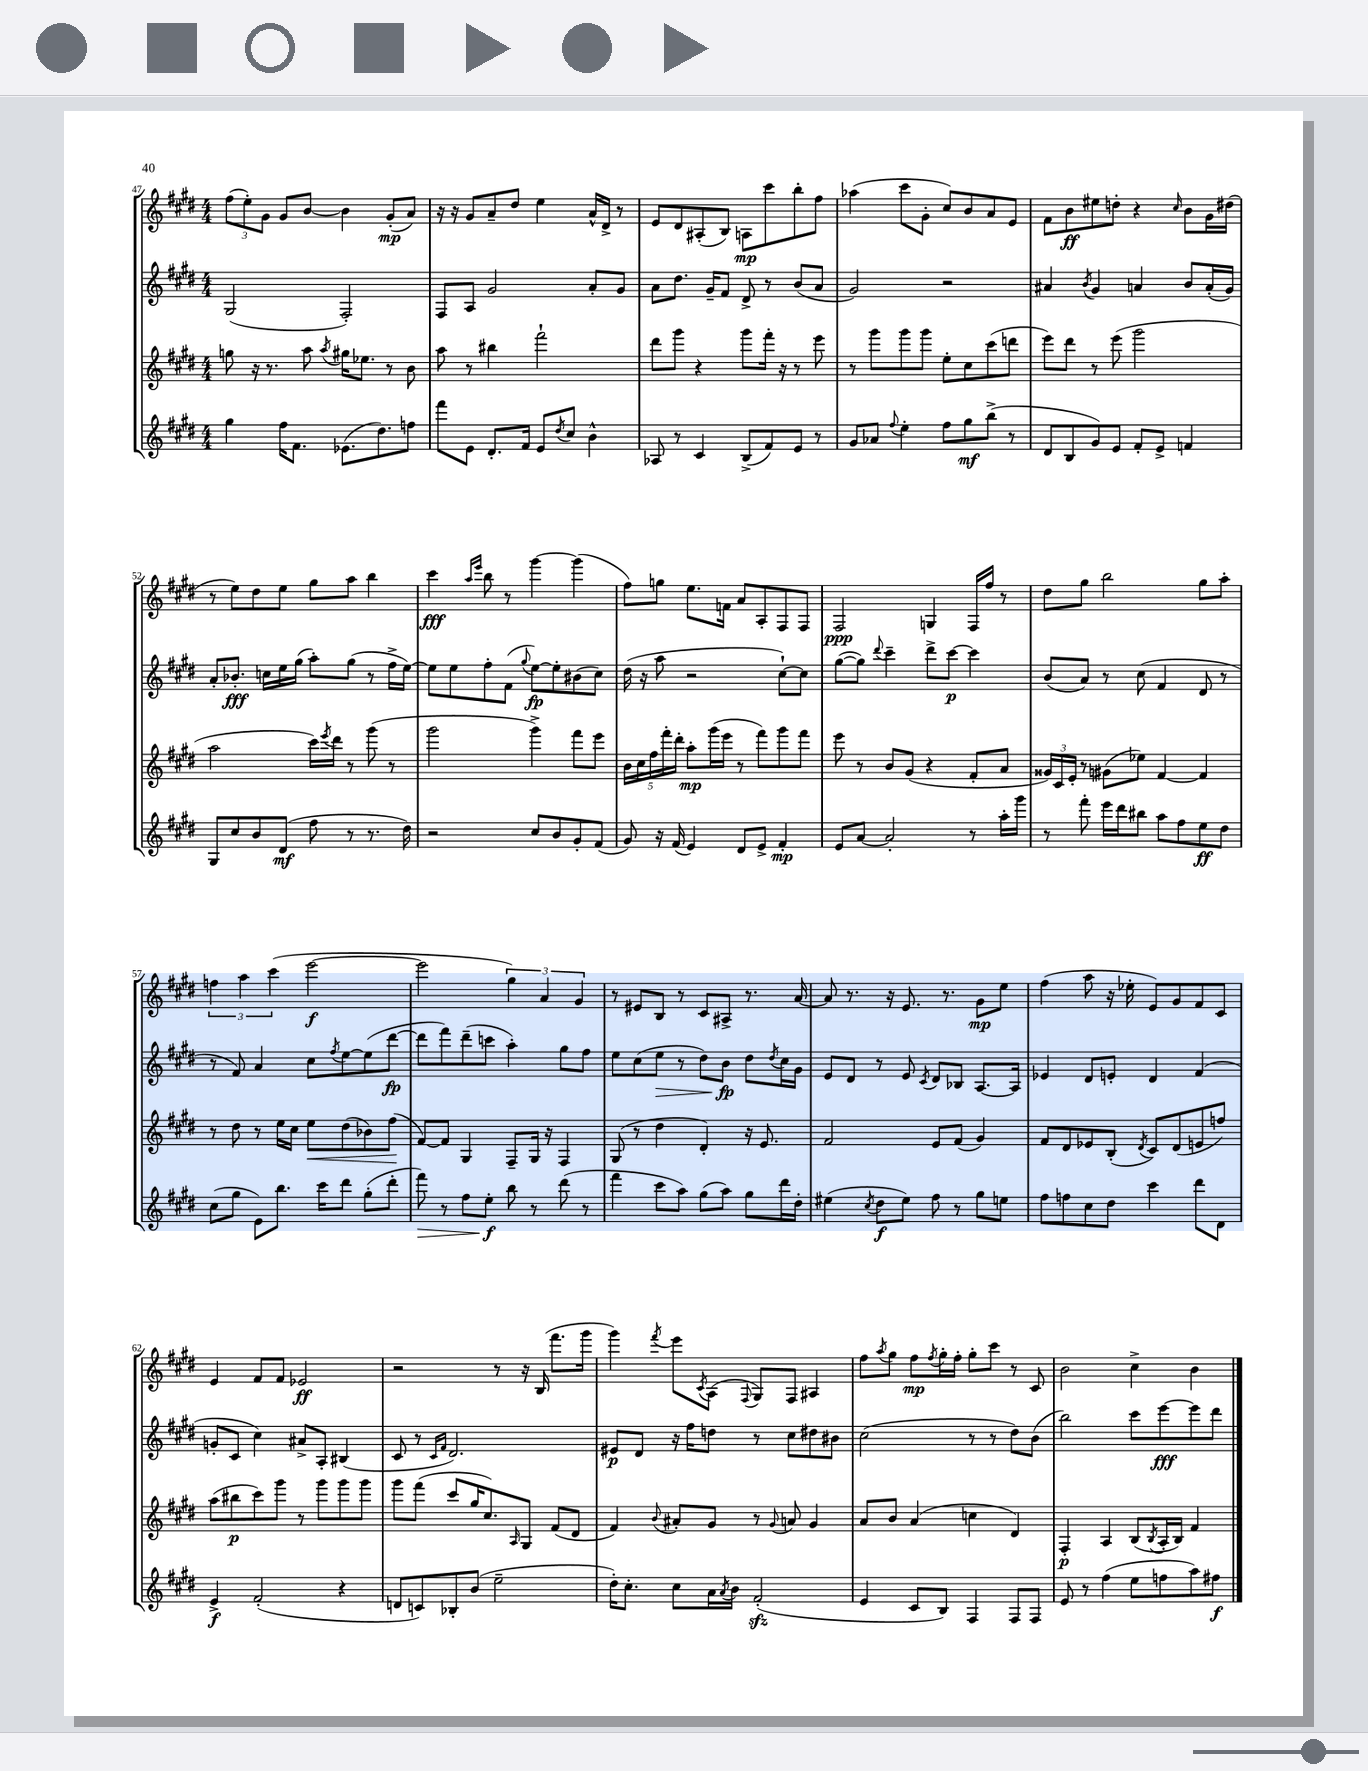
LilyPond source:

<<
\new StaffGroup <<
\new Staff = "s0" {
    \clef treble \key e \major \numericTimeSignature \time 4/4
    \tuplet 3/2 { fis''8( e''8-.) gis'8 } gis'8 b'8~ b'4 gis'8-.\mp( a'8) |
    r16 r16 gis'8 a'8-- dis''8 e''4 a'16-^ dis'16-> r8 |
    e'8 dis'8 ais8-.( b8) a8\mp cis'''8 b''8-. fis''8 |
    aes''4( cis'''8 gis'8-. cis''8) b'8 a'8 e'8 |
    fis'8 b'8\ff eis''8 d''8-. r4 \grace { cis''16 } b'8 gis'16 dis''16( |
    r8 e''8) dis''8 e''8 gis''8 a''8 b''4 |
    cis'''4\fff \grace { a''16 e'''16 } b''8 r8 gis'''4~ gis'''4( |
    fis''8) g''8 e''8. f'16 a'8 a8-. fis8 fis8 |
    fis2\ppp g4 fis16 fis''16 r8 |
    dis''8 gis''8 b''2 gis''8 a''8-. |
    \tuplet 3/2 { f''4 a''4 cis'''4( } e'''2~\f |
    e'''2 \tuplet 3/2 { gis''4) a'4 gis'4 } |
    r8 eis'8 b8 r8 cis'8 ais8-> r8. a'16~ |
    a'8 r8. r16 e'8. r8. gis'8\mp e''8 |
    fis''4( a''8 r16 ees''16-. e'8) gis'8 fis'8 cis'8 |
    e'4 fis'8 fis'8 ees'2\ff |
    r2 r8 r16 b16( fis'''8. gis'''16 |
    gis'''4) \acciaccatura { fis'''8 } e'''8 \acciaccatura { cis'8 } a8( \appoggiatura { fis8 } gis8) fis8 ais4 |
    fis''8 \acciaccatura { a''8 } gis''8 fis''8\mp \acciaccatura { fis''8 } gis''16-. fis''16-. gis''8-. cis'''8 r8 cis'8 |
    b'2 cis''4-> b'4 \bar "|." |
}
\new Staff = "s1" {
    \clef treble \key e \major \numericTimeSignature \time 4/4
    gis2( fis2-.) |
    fis8 a8 gis'2 a'8-. gis'8 |
    a'8 dis''8. gis'16-- fis'8 dis'8-> r8 b'8( a'8 |
    gis'2) r2 |
    ais'4 \acciaccatura { b'8 } gis'4 a'4 b'8 a'16-.( gis'16) |
    a'8-. bes'8.-.\fff c''16 e''16 gis''16( a''8-.) gis''8( r8 fis''16-> e''16~) |
    e''8 e''8 fis''8-. fis'8( \appoggiatura { gis''8 } e''8~\fp) e''8-. bis'8( cis''8) |
    dis''16( r16 a''8 r2 cis''8~-!) cis''8 |
    gis''8~( gis''8) \appoggiatura { dis'''8 } cis'''4-- dis'''8-> cis'''8~\p cis'''4 |
    b'8( a'8) r8 cis''8( fis'4 dis'8 r8 |
    r8 fis'8) a'4 cis''8 \acciaccatura { fis''8 } e''8~ e''8( dis'''8~\fp |
    dis'''8 fis'''8) dis'''8--( c'''8 a''4-.) gis''8 fis''8 |
    e''8 cis''8( e''8\> r8 dis''8) b'8\fp\! dis''8 \acciaccatura { dis''8 } cis''16 gis'16 |
    e'8 dis'8 r8 e'8 \acciaccatura { cis'8 } dis'8 bes8 a8.~ a16 |
    ees'4 dis'8 e'8-. dis'4 fis'4( |
    g'8-. cis'8 cis''4) ais'8-> a8-. bis4( |
    cis'8 r8 \grace { cis'16 fis'16 } dis'2.) |
    eis'8\p dis'8 r16 fis''16 d''8 r8 cis''8 dis''8 bis'8 |
    cis''2( r8 r8 dis''8) b'8( |
    b''2) cis'''8 e'''8~\fff e'''8 dis'''8 \bar "|." |
}
\new Staff = "s2" {
    \clef treble \key e \major \numericTimeSignature \time 4/4
    g''8 r16 r8. a''8 \acciaccatura { a''8 } gis''16 ees''8. r8 b'8 |
    a''8 r8 bis''4 fis'''2-! |
    dis'''8 gis'''8 r4 gis'''8 fis'''16-. r16 r8 e'''8 |
    r8 gis'''8 gis'''8 gis'''8 e''8-. cis''8 cis'''8( d'''8 |
    e'''8) dis'''8 r8 e'''8( gis'''2 |
    a''2 cis'''16) \acciaccatura { e'''8 } dis'''16 r8 gis'''8( r8 |
    gis'''2 gis'''4->) fis'''8 e'''8 |
    \tuplet 5/4 { b'16 cis''16 fis''16 fis'''16-. dis'''16-. } a''8-.\mp gis'''16( e'''16 r8 fis'''8) gis'''8 fis'''8 |
    e'''8 r8 b'8 gis'8( r4 fis'8-. a'8 |
    \tuplet 3/2 { gisis'16) cis'16 e'16-. } r8 gis'8( ees''8) fis'4~ fis'4 |
    r8 dis''8 r8 e''16 cis''16 e''8\< dis''8( bes'8) fis''8\!( |
    fis'8~) fis'8 gis4 fis8-- gis16 r16 fis4 |
    gis8( r8 dis''4 dis'4-.) r16 e'8. |
    fis'2 e'8 fis'8( gis'4) |
    fis'8 dis'8 ees'8 b8-.( \acciaccatura { dis'8 } cis'8) dis'8( e'8 f''8) |
    a''8( bis''8\p cis'''8) gis'''8 r8 gis'''8 gis'''8 gis'''8 |
    gis'''8 fis'''8( cis'''8 gis''16 cis''8.) \grace { a16 } gis8 fis'8( dis'8 |
    fis'4) \appoggiatura { b'8 } ais'8-. gis'8 r8 \appoggiatura { gis'8 } a'8 gis'4 |
    a'8 b'8 a'4( c''4 dis'4) |
    fis4-.\p a4 b8( \acciaccatura { b8 } a16-. b16) fis'4 \bar "|." |
}
\new Staff = "s3" {
    \clef treble \key e \major \numericTimeSignature \time 4/4
    gis''4 fis''16 fis'8. ees'8.( dis''8.) f''8 |
    fis'''8 e'8 dis'8.-. fis'16 e'8 \acciaccatura { dis''8 } cis''8 b'4-^ |
    aes8 r8 cis'4 b8->( fis'8) e'8 r8 |
    gis'8 aes'8 \appoggiatura { fis''8 } e''4-. fis''8 gis''8\mf b''8->( r8 |
    dis'8 b8 gis'8) e'8 fis'8-. e'8-> f'4 |
    gis8 cis''8 b'8 dis'8\mf( fis''8 r8 r8. dis''16) |
    r2 cis''8 b'8 gis'8-. fis'8( |
    gis'8) r16 fis'16( e'4) dis'8 e'8-> fis'4-.\mp |
    e'8 a'8~ a'2-. r8 a''16-. gis'''16 |
    r8 fis'''8-. e'''16 dis'''16 bis''8 a''8 fis''8 e''8\ff dis''8 |
    cis''8( gis''8 e'8) b''8. cis'''16 dis'''8 gis''8-.( dis'''8-. |
    fis'''8\>) r8 fis''8 e''8-.\f\! b''8 r8 dis'''8( r8 |
    fis'''4 cis'''8 a''8) gis''8( a''8) gis''8 dis'''16 dis''16-. |
    eis''4( \acciaccatura { cis''8 } dis''8\f eis''8) fis''8 r8 gis''8 e''8 |
    fis''8 f''8 cis''8 dis''8 cis'''4 dis'''8 dis'8 |
    e'4->\f fis'2-.( r4 |
    d'8 c'8) bes8-. b'8( e''2-- |
    dis''16-.) cis''8.-. cis''8 a'16 \acciaccatura { a'8 } b'16 fis'2-.\sfz( |
    e'4 cis'8 b8) fis4 fis8 fis8 |
    e'8 r8 fis''4( e''8 f''8 a''8) fis''8\f \bar "|." |
}
>>
>>
\layout { \context { \Score currentBarNumber = #47 } }
